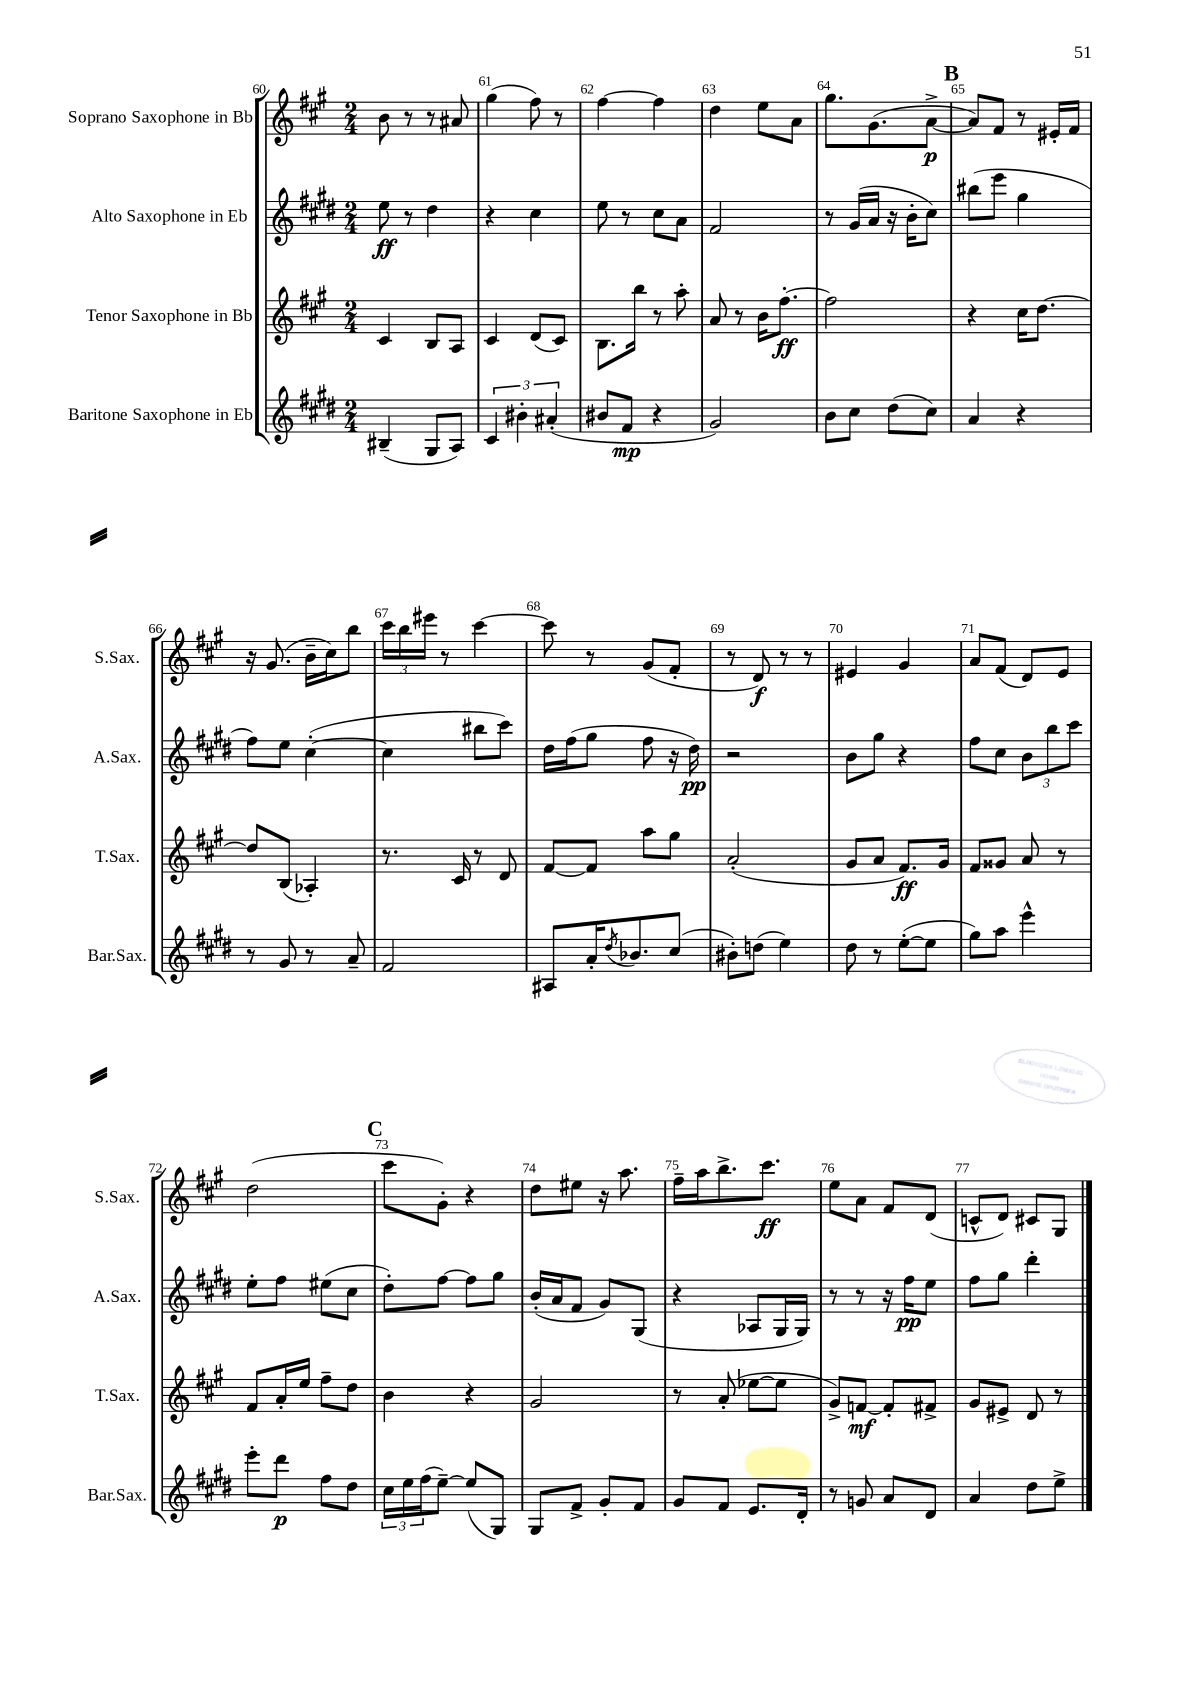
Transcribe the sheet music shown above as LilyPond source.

<<
\new StaffGroup <<
\new Staff = "s0" \with { instrumentName = "Soprano Saxophone in Bb" shortInstrumentName = "S.Sax." } {
    \clef treble \key a \major \numericTimeSignature \time 2/4
    b'8 r8 r8 ais'8 |
    gis''4( fis''8) r8 |
    fis''4~ fis''4 |
    d''4 e''8 a'8 |
    gis''8. gis'8.( a'8~->\p |
    \mark \markup { \bold "B" } a'8) fis'8 r8 eis'16-. fis'16 |
    r16 gis'8.( b'16-- cis''16) b''8 |
    \tuplet 3/2 { cis'''16 b''16 eis'''16 } r8 cis'''4~ |
    cis'''8 r8 gis'8( fis'8-. |
    r8 d'8\f) r8 r8 |
    eis'4 gis'4 |
    a'8 fis'8( d'8) e'8 |
    d''2( |
    \mark \markup { \bold "C" } cis'''8 gis'8-.) r4 |
    d''8 eis''8 r16 a''8. |
    fis''16-- a''16 b''8.-> cis'''8.\ff |
    e''8 a'8 fis'8 d'8( |
    c'8-^ d'8) cis'8 gis8 \bar "|." |
}
\new Staff = "s1" \with { instrumentName = "Alto Saxophone in Eb" shortInstrumentName = "A.Sax." } {
    \clef treble \key e \major \numericTimeSignature \time 2/4
    e''8\ff r8 dis''4 |
    r4 cis''4 |
    e''8 r8 cis''8 a'8 |
    fis'2 |
    r8 gis'16( a'16 r16 b'16-. cis''8) |
    \mark \markup { \bold "B" } bis''8( e'''8 gis''4 |
    fis''8) e''8 cis''4~-.( |
    cis''4 bis''8 cis'''8) |
    dis''16 fis''16( gis''8 fis''8 r16 dis''16\pp) |
    r2 |
    b'8 gis''8 r4 |
    fis''8 cis''8 \tuplet 3/2 { b'8 b''8 cis'''8 } |
    e''8-. fis''8 eis''8( cis''8 |
    \mark \markup { \bold "C" } dis''8-.) fis''8~ fis''8 gis''8 |
    b'16-.( a'16 fis'8 gis'8) gis8( |
    r4 aes8 gis16 gis16) |
    r8 r8 r16 fis''16\pp e''8 |
    fis''8 gis''8 dis'''4-. \bar "|." |
}
\new Staff = "s2" \with { instrumentName = "Tenor Saxophone in Bb" shortInstrumentName = "T.Sax." } {
    \clef treble \key a \major \numericTimeSignature \time 2/4
    cis'4 b8 a8 |
    cis'4 d'8( cis'8) |
    b8. b''16 r8 a''8-. |
    a'8 r8 b'16 fis''8.~-.\ff |
    fis''2 |
    \mark \markup { \bold "B" } r4 cis''16 d''8.~ |
    d''8 b8( aes4-.) |
    r8. cis'16 r8 d'8 |
    fis'8~ fis'8 a''8 gis''8 |
    a'2-.( |
    gis'8 a'8 fis'8.\ff) gis'16 |
    fis'8 gisis'8 a'8 r8 |
    fis'8 a'16-. e''16 fis''8-- d''8 |
    \mark \markup { \bold "C" } b'4 r4 |
    gis'2 |
    r8 a'8-.( ees''8~ ees''8 |
    gis'8->) f'8~\mf f'8-. fis'8-> |
    gis'8 eis'8-> d'8 r8 \bar "|." |
}
\new Staff = "s3" \with { instrumentName = "Baritone Saxophone in Eb" shortInstrumentName = "Bar.Sax." } {
    \clef treble \key e \major \numericTimeSignature \time 2/4
    bis4--( gis8 a8) |
    \tuplet 3/2 { cis'4 bis'4-. ais'4-.( } |
    bis'8 fis'8\mp r4 |
    gis'2) |
    b'8 cis''8 dis''8( cis''8) |
    \mark \markup { \bold "B" } a'4 r4 |
    r8 gis'8 r8 a'8-- |
    fis'2 |
    ais8 a'16-. \acciaccatura { dis''8 } bes'8. cis''8( |
    bis'8-.) d''8( e''4) |
    dis''8 r8 e''8~-.( e''8 |
    gis''8) a''8 e'''4-^ |
    e'''8-. dis'''8\p fis''8 dis''8 |
    \mark \markup { \bold "C" } \tuplet 3/2 { cis''16 e''16 fis''16( } e''8~--) e''8( gis8) |
    gis8 fis'8-> gis'8-. fis'8 |
    gis'8 fis'8 e'8. dis'16-. |
    r8 g'8 a'8 dis'8 |
    a'4 dis''8 e''8-> \bar "|." |
}
>>
>>
\layout { \context { \Score currentBarNumber = #60 \override BarNumber.break-visibility = ##(#f #t #t) barNumberVisibility = #all-bar-numbers-visible } }
